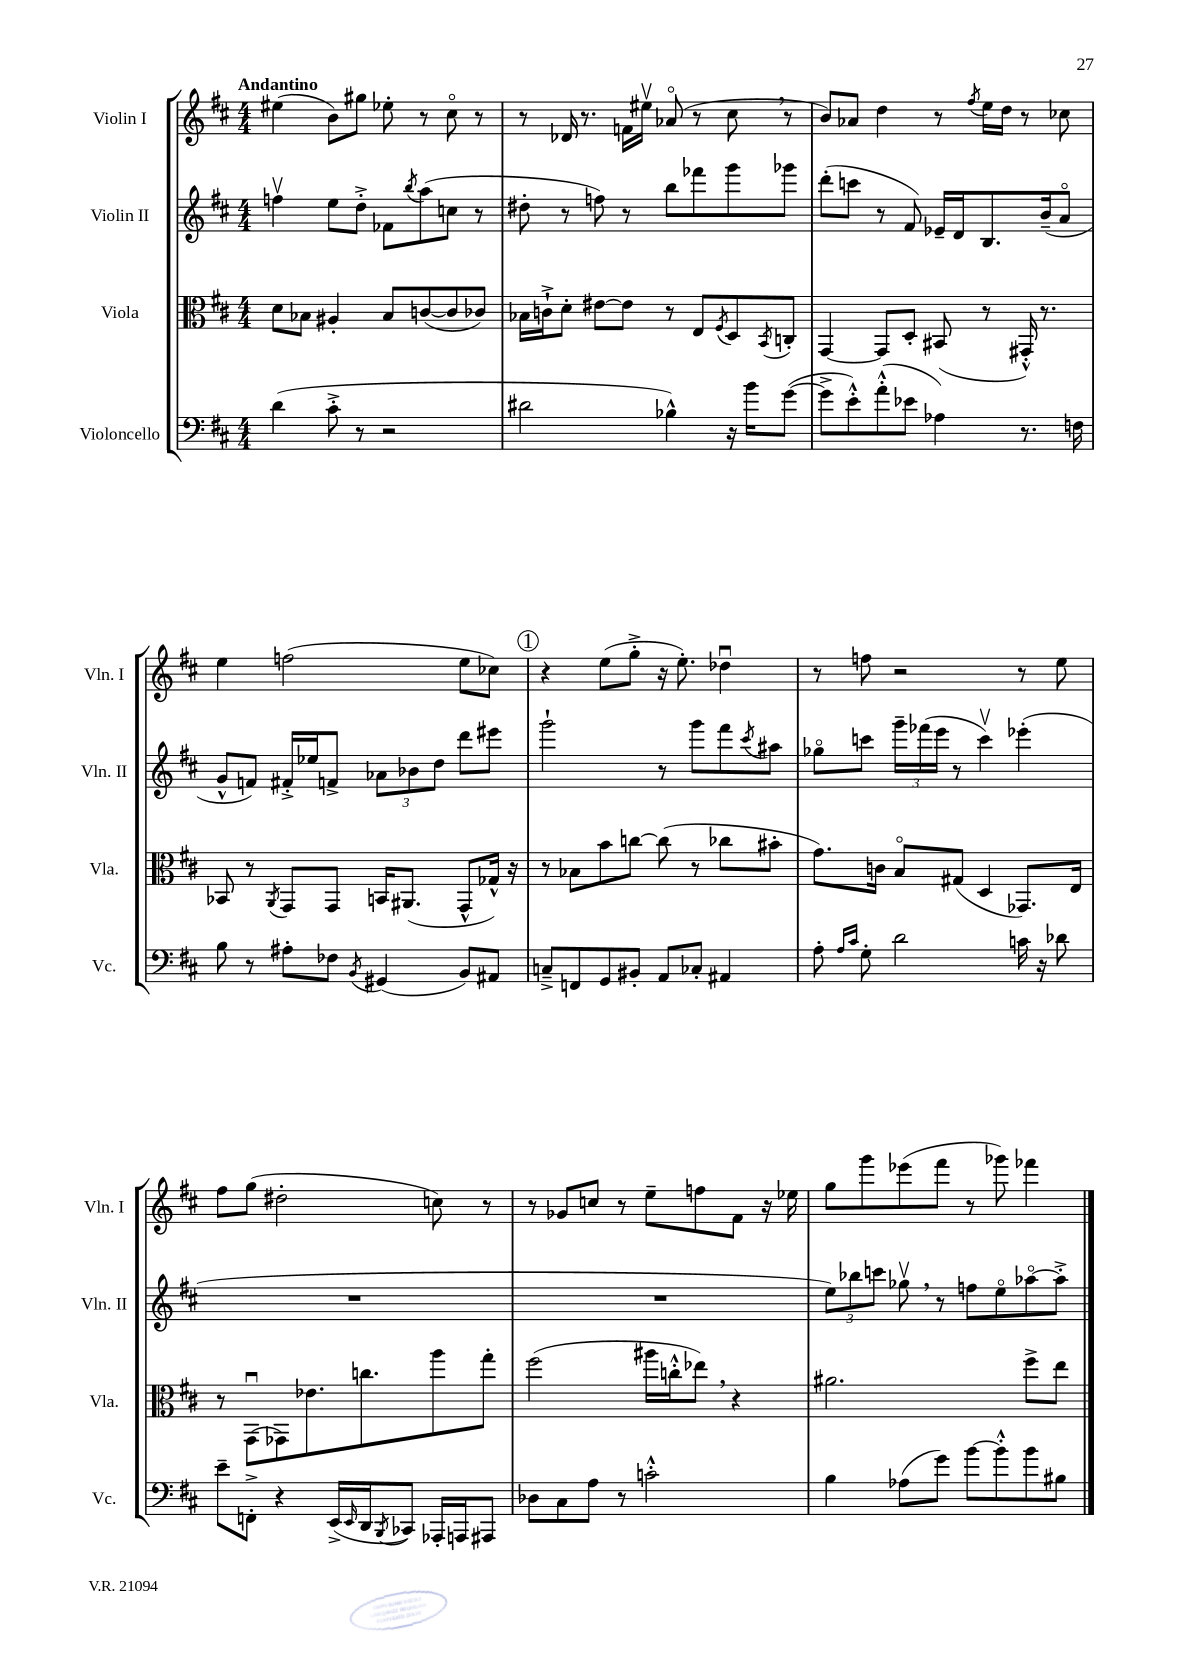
<<
\new StaffGroup <<
\new Staff = "s0" \with { instrumentName = "Violin I" shortInstrumentName = "Vln. I" } {
    \clef treble \key d \major \numericTimeSignature \time 4/4 \tempo "Andantino"
    eis''4( b'8) gis''8 ees''8-. r8 cis''8\flageolet r8 |
    r8 des'16 r8. f'16 eis''16\upbow aes'8\flageolet( r8 cis''8 \breathe r8 |
    b'8) aes'8 d''4 r8 \acciaccatura { fis''8 } e''16 d''16 r8 ces''8 |
    e''4 f''2( e''8 ces''8) |
    \mark \markup { \circle "1" } r4 e''8( g''8-.-> r16 e''8.-.) des''4\downbow |
    r8 f''8 r2 r8 e''8 |
    fis''8 g''8( dis''2-. c''8) r8 |
    r8 ges'8 c''8 r8 e''8-- f''8 fis'8 r16 ees''16 |
    g''8 g'''8 ees'''8( fis'''8 r8 ges'''8) fes'''4 \bar "|." |
}
\new Staff = "s1" \with { instrumentName = "Violin II" shortInstrumentName = "Vln. II" } {
    \clef treble \key d \major \numericTimeSignature \time 4/4
    f''4\upbow e''8 d''8-.-> fes'8 \acciaccatura { b''8 } a''8( c''8 r8 |
    dis''8-. r8 f''8) r8 b''8 fes'''8 g'''8 ges'''8 |
    d'''8-.( c'''8 r8 fis'8) ees'16-- d'16 b8. b'16--( a'8\flageolet |
    g'8-^ f'8) fis'16-.-> ees''16 f'8-> \tuplet 3/2 { aes'8 bes'8 d''8 } d'''8 eis'''8 |
    \mark \markup { \circle "1" } g'''2-! r8 g'''8 fis'''8 \acciaccatura { cis'''8 } ais''8 |
    ges''8\flageolet c'''8 \tuplet 3/2 { g'''16-- fes'''16( e'''16 } r8 c'''4\upbow) ees'''4-.( |
    R1 |
    R1 |
    \tuplet 3/2 { e''8) bes''8 c'''8 } ges''8\upbow \breathe r8 f''8 e''8\flageolet aes''8~\flageolet aes''8-.-> \bar "|." |
}
\new Staff = "s2" \with { instrumentName = "Viola" shortInstrumentName = "Vla." } {
    \clef alto \key d \major \numericTimeSignature \time 4/4
    d'8 bes8 ais4-. bes8 c'8~( c'8 ces'8) |
    bes16 c'16-!-> d'8-. eis'8~ eis'8 r8 e8 \acciaccatura { fis8 } d8 \acciaccatura { b,8 } c8-. |
    g,4~ g,8 d8-. bis,8( r8 gis,16-.-^) r8. |
    bes,8 r8 \acciaccatura { a,8 } g,8 g,8 b,16 ais,8.( g,8-^ ges16-^) r16 |
    \mark \markup { \circle "1" } r8 bes8 b'8 c''8~ c''8( r8 ces''8 bis'8-. |
    g'8.) c'16 b8\flageolet gis8( d4 ges,8.) e16 |
    r8 g,8\downbow( ges,8) ees'8. c''8. a''8 g''8-. |
    fis''2( ais''16 c''16-.-^ ees''8) \breathe r4 |
    ais'2. fis''8-> e''8 \bar "|." |
}
\new Staff = "s3" \with { instrumentName = "Violoncello" shortInstrumentName = "Vc." } {
    \clef bass \key d \major \numericTimeSignature \time 4/4
    d'4( cis'8-.-> r8 r2 |
    dis'2 bes4-^) r16 b'16 g'8~( |
    g'8-> e'8-.-^) a'8-.-^( ees'8 aes4) r8. f16 |
    b8 r8 ais8-. fes8 \acciaccatura { b,8 } gis,4( b,8) ais,8 |
    \mark \markup { \circle "1" } c8---> f,8 g,8 bis,8-. a,8 ces8-. ais,4 |
    a8-. \grace { a16 cis'16 } g8-. d'2 c'16 r16 des'8 |
    e'8-- f,8-.-> r4 e,16->( \grace { e,16 } d,16 \acciaccatura { b,,8 } ces,8) aes,,16-. a,,16 ais,,8 |
    des8 cis8 a8 r8 c'2-.-^ |
    b4 aes8( g'8) b'8~ b'8-.-^ b'8 bis8 \bar "|." |
}
>>
>>
\layout { \context { \Score \remove "Bar_number_engraver" } }
